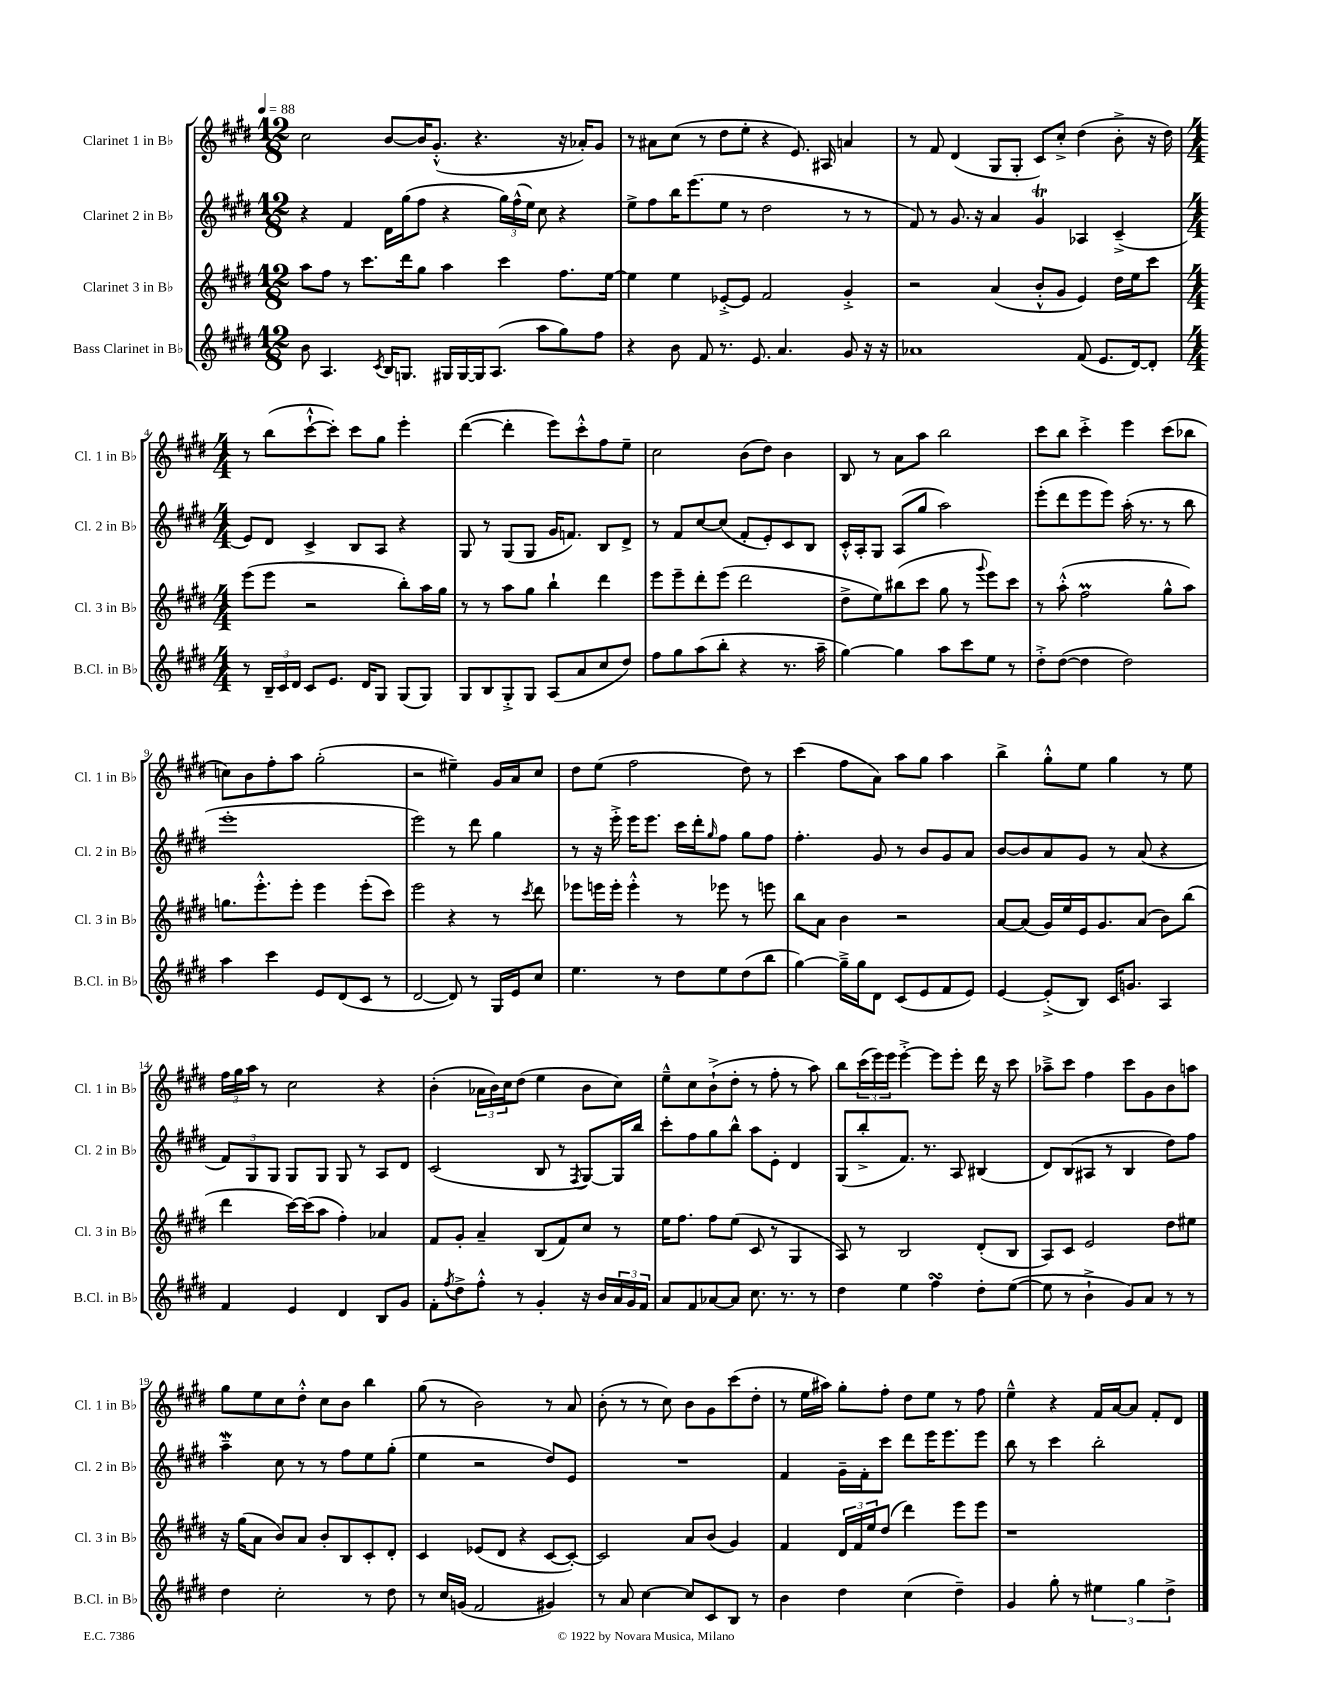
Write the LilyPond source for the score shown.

<<
\new StaffGroup <<
\new Staff = "s0" \with { instrumentName = "Clarinet 1 in Bb" shortInstrumentName = "Cl. 1 in Bb" } {
    \clef treble \key e \major \numericTimeSignature \time 12/8 \tempo 4 = 88
    cis''2 b'8~ b'16 gis'8.-.-^( r4. r16 aes'16-.) gis'8 |
    r8 ais'8 cis''8( r8 dis''8 e''8-. r4 e'8.) ais16 a'4 |
    r8 fis'8 dis'4( gis8 gis8-. cis'8) cis''8-.-> dis''4( b'8-.-> r16 dis''16) |
    \numericTimeSignature \time 4/4 r8 b''8( cis'''8~-!-^ cis'''8-.) cis'''8 gis''8 e'''4-. |
    dis'''4~( dis'''4-. e'''8) cis'''8-.-^ fis''8 e''8-- |
    cis''2 b'8( dis''8) b'4 |
    b8 r8 a'8 a''8 b''2 |
    cis'''8 b''8 cis'''4-.-> e'''4 cis'''8( bes''8 |
    c''8) b'8 fis''8-. a''8 gis''2-.( |
    r2 eis''4--) gis'16 a'16 cis''8 |
    dis''8 e''8( fis''2 dis''8) r8 |
    cis'''4( fis''8 a'8) a''8 gis''8 a''4 |
    b''4-> gis''8-.-^ e''8 gis''4 r8 e''8 |
    \tuplet 3/2 { fis''16 gis''16 a''16 } r8 cis''2 r4 |
    b'4-.( \tuplet 3/2 { aes'16 b'16) cis''16 } dis''8( e''4 b'8 cis''8) |
    e''8---^ cis''8 b'8-!->( dis''8-. r8 fis''8-. r8 a''8) |
    b''8 \tuplet 3/2 { cis'''16( e'''16) e'''16 } e'''4~-.-> e'''8 e'''8-. dis'''16 r16 cis'''8 |
    aes''8---> cis'''8 fis''4 cis'''8 gis'8 b'8 a''8 |
    gis''8 e''8 cis''8 dis''8-.-^ cis''8 b'8 b''4 |
    gis''8( r8 b'2) r8 a'8 |
    b'8-.( r8 r8 cis''8) b'8 gis'8 cis'''8( dis''8-. |
    r8 e''16 ais''16) gis''8-. fis''8-. dis''8 e''8 r8 fis''8 |
    e''4---^ r4 fis'16 a'16~ a'8 fis'8-. dis'8 \bar "|." |
}
\new Staff = "s1" \with { instrumentName = "Clarinet 2 in Bb" shortInstrumentName = "Cl. 2 in Bb" } {
    \clef treble \key e \major \numericTimeSignature \time 12/8
    r4 fis'4 dis'16 gis''16( fis''8 r4 \tuplet 3/2 { gis''16) fis''16-^( e''16) } cis''8 r4 |
    e''8-> fis''8 b''16 e'''8.( e''8 r8 dis''2 r8 r8 |
    fis'8) r8 gis'8. r16 a'4 gis'4\trill aes4 cis'4--->( |
    \numericTimeSignature \time 4/4 e'8) dis'8 cis'4-> b8 a8 r4 |
    gis8 r8 gis8( gis8 gis'16 f'8.) b8 dis'8-> |
    r8 fis'8 cis''8~ cis''8( fis'8-. e'8-.) cis'8 b8 |
    cis'16-.-^ a16-. gis8 a8( gis''8 a''2) |
    e'''8-.( dis'''8 e'''8 e'''8) a''16-.( r8. r8 b''8 |
    e'''1-. |
    e'''2) r8 dis'''8 gis''4 |
    r8 r16 e'''16-.-> e'''16 e'''8. cis'''16 dis'''16-. \grace { gis''16 } fis''8 gis''8 fis''8 |
    fis''4.-. gis'8 r8 b'8 gis'8 a'8 |
    b'8~ b'8 a'8 gis'8 r8 a'8( r4 |
    \tuplet 3/2 { fis'8) gis8 gis8 } gis8 gis8 gis8 r8 a8 dis'8 |
    cis'2( b8 r8 \acciaccatura { fis8 } gis8~) gis16 b''16 |
    cis'''8-. fis''8 gis''8 b''8-^ a''8 e'8-. dis'4 |
    gis8( b''8-.-> fis'8.) r8. a8 bis4( |
    dis'8) b8( ais8 r8 b4 dis''8) fis''8 |
    a''4--\mordent cis''8 r8 r8 fis''8 e''8 gis''8-.( |
    e''4 r2 dis''8) e'8 |
    R1 |
    fis'4 gis'16-- fis'16-. cis'''8 dis'''8 e'''16 e'''8. e'''8 |
    b''8 r8 cis'''4 b''2-. \bar "|." |
}
\new Staff = "s2" \with { instrumentName = "Clarinet 3 in Bb" shortInstrumentName = "Cl. 3 in Bb" } {
    \clef treble \key e \major \numericTimeSignature \time 12/8
    a''8 fis''8 r8 cis'''8. dis'''16 gis''8 a''4 cis'''4 fis''8. e''16~ |
    e''4 e''4 ees'8~-.-> ees'8 fis'2 gis'4-.-> |
    r2 a'4( b'8-.-^ gis'8 e'4) dis''16 e''16 cis'''8 |
    \numericTimeSignature \time 4/4 e'''8( e'''8 r2 b''8-.) a''16 gis''16 |
    r8 r8 a''8 gis''8 b''4-! dis'''4 |
    e'''8 e'''8-- dis'''8-. e'''8( dis'''2 |
    dis''8-> e''8) bis''8( cis'''8 gis''8 r8 \appoggiatura { gis'''8 } e'''8) cis'''8 |
    r8 a''8-.-^( fis''2\prall gis''8-^ a''8) |
    g''8. e'''8.-.-^ e'''8-. e'''4 e'''8-.( cis'''8) |
    e'''2 r4 r8 \acciaccatura { cis'''8 } dis'''8 |
    ees'''8 e'''16 e'''16-. e'''4-.-^ r8 ees'''8 r8 e'''8 |
    b''8 a'8 b'4 r2 |
    a'8~ a'8( gis'16) e''16 e'16 gis'8. a'8( b'8) b''8( |
    dis'''4 cis'''16~) cis'''16( a''8 fis''4-.) aes'4 |
    fis'8 gis'8-. a'4-- b8( fis'8) cis''8 r8 |
    e''16 fis''8. fis''8 e''8( cis'8 r8 gis4 |
    a8) r8 b2 dis'8-.( b8 |
    a8) cis'8 e'2 dis''8 eis''8 |
    r16 gis''16( a'8 b'8) a'8 b'8-. b8 cis'8-. dis'8-. |
    cis'4 ees'8( dis'8 r4 cis'8~ cis'8~-.) |
    cis'2 a'8 b'8( gis'4) |
    fis'4 \tuplet 3/2 { dis'16 fis'16 e''16 } dis''8( dis'''4) e'''8 e'''8 |
    r1 \bar "|." |
}
\new Staff = "s3" \with { instrumentName = "Bass Clarinet in Bb" shortInstrumentName = "B.Cl. in Bb" } {
    \clef treble \key e \major \numericTimeSignature \time 12/8
    b'8 a4. \acciaccatura { cis'8 } b16 g8. gis16 gis16~ gis16 a8.( a''8 gis''8) fis''8 |
    r4 b'8 fis'8 r8. e'8. a'4. gis'8 r16 r16 |
    aes'1 fis'8( e'8. dis'16~) dis'8-. |
    \numericTimeSignature \time 4/4 r8 \tuplet 3/2 { b16-- cis'16 dis'16 } cis'8 e'8. dis'16 gis8 gis8( gis8) |
    gis8 b8 gis8-.-> gis8 a8( a'8 cis''8 dis''8) |
    fis''8 gis''8 a''8( b''8-. r4 r8. a''16-- |
    gis''4~) gis''4 a''8 cis'''8 e''8 r8 |
    dis''8-.-> dis''8~( dis''4 dis''2) |
    a''4 cis'''4 e'8 dis'8( cis'8 r8 |
    dis'2~ dis'8) r8 gis16 e'16 cis''8 |
    e''4. r8 dis''8 e''8 dis''8( b''8 |
    gis''4~) gis''16---> gis''16 dis'8 cis'8( e'8 fis'8 e'8) |
    e'4~ e'8-.->( b8) cis'16 g'8. a4 |
    fis'4 e'4 dis'4 b8 gis'8 |
    fis'8-. \acciaccatura { fis''8 } dis''8-> fis''8-.-^ r8 gis'4-. r16 b'16 \tuplet 3/2 { a'16 gis'16 fis'16 } |
    a'8 fis'8 aes'8~ aes'8 cis''8. r8. r8 |
    dis''4 e''4 fis''4\turn dis''8-. e''8~( |
    e''8 r8 b'4-!-> gis'8) a'8 r8 r8 |
    dis''4 cis''2-. r8 dis''8 |
    r8 cis''16 g'16( fis'2 gis'4) |
    r8 a'8 cis''4~ cis''8 cis'8 b8 r8 |
    b'4 dis''4 cis''4( dis''4--) |
    gis'4 gis''8-. r8 \tuplet 3/2 { eis''4 gis''4 dis''4-> } \bar "|." |
}
>>
>>
